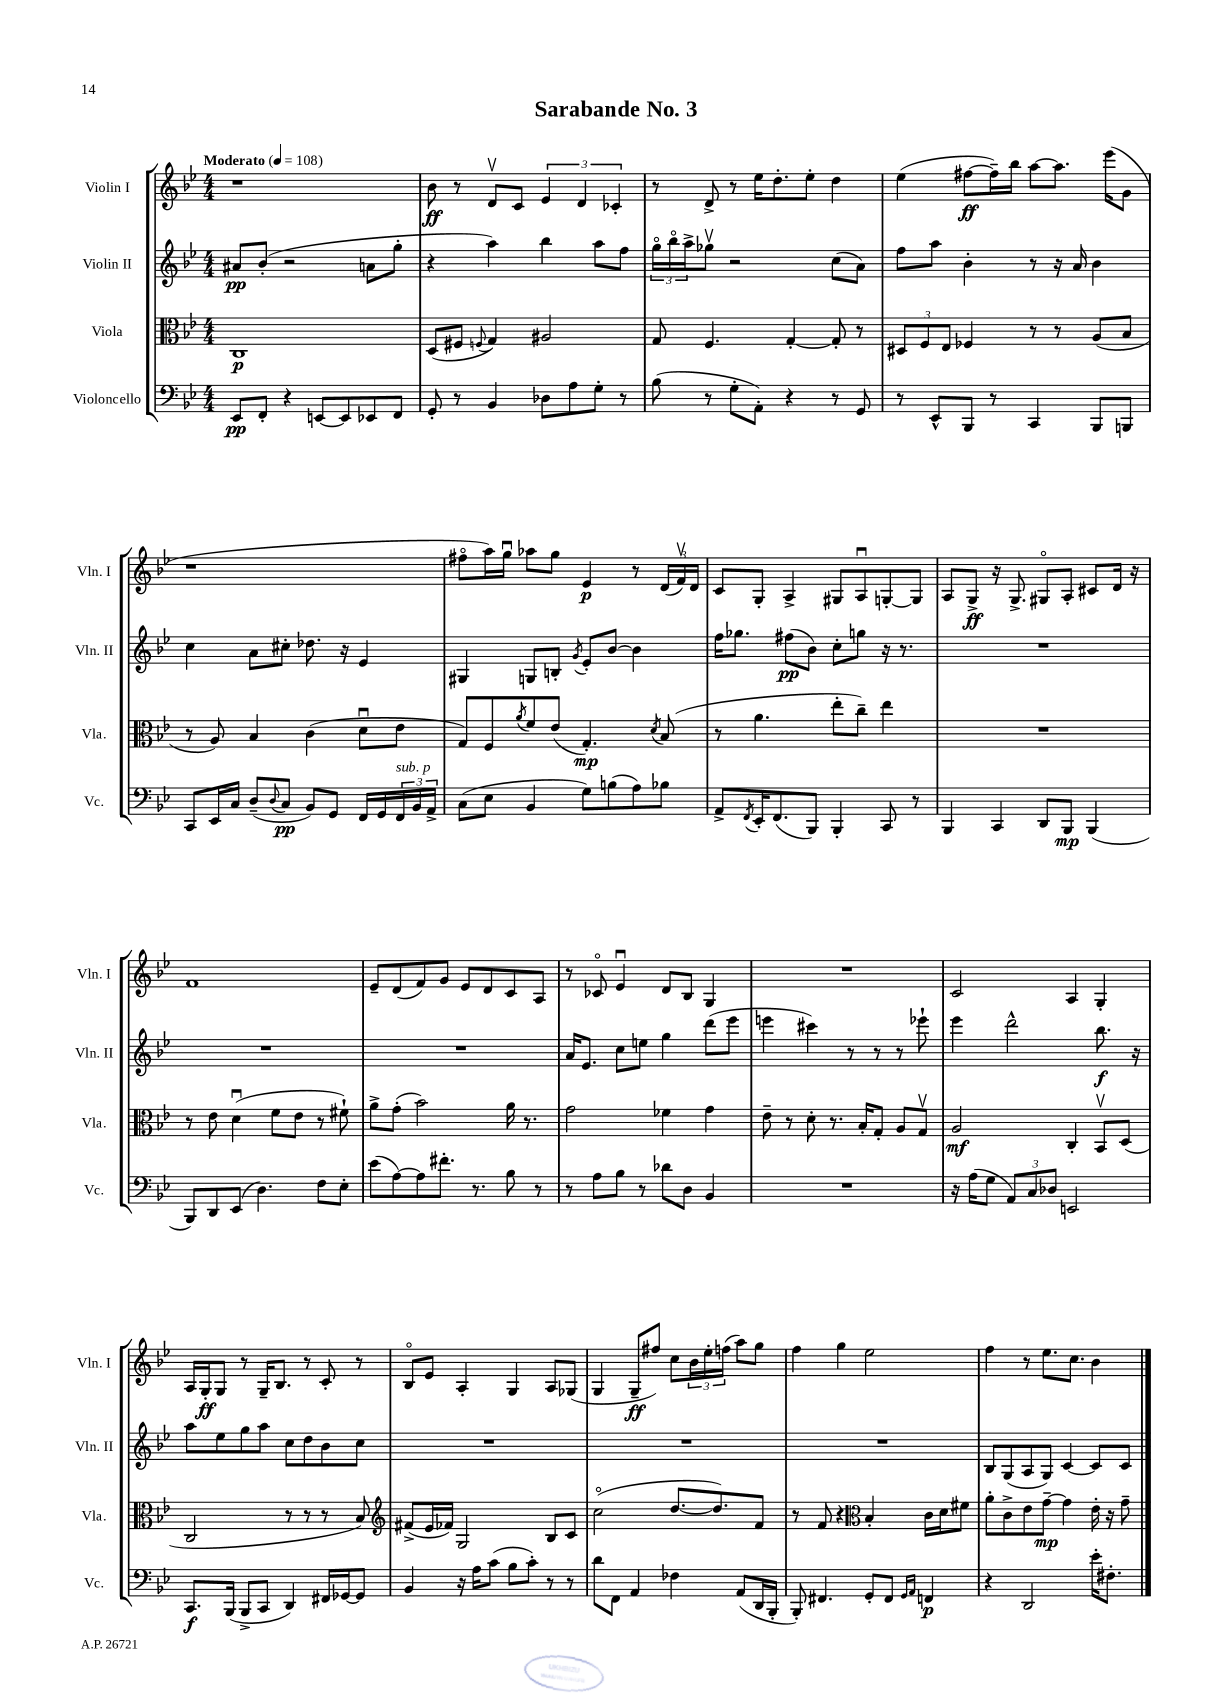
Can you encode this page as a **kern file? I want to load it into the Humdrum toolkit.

**kern	**dynam	**kern	**dynam	**kern	**dynam	**kern	**dynam
*part4	*part4	*part3	*part3	*part2	*part2	*part1	*part1
*staff4	*staff4	*staff3	*staff3	*staff2	*staff2	*staff1	*staff1
*I"Violoncello	*	*I"Viola	*	*I"Violin II	*	*I"Violin I	*
*I'Vc.	*	*I'Vla.	*	*I'Vln. II	*	*I'Vln. I	*
*clefF4	*	*clefC3	*	*clefG2	*	*clefG2	*
*k[b-e-]	*	*k[b-e-]	*	*k[b-e-]	*	*k[b-e-]	*
*M4/4	*	*M4/4	*	*M4/4	*	*M4/4	*
*MM108	*	*MM108	*	*MM108	*	*MM108	*
=1	=1	=1	=1	=1	=1	=1	=1
!	!	!	!	!	!	!LO:TX:a:B:t=Moderato	!
8EE-/L	pp	1C	p	8a#X/L	pp	1r	.
8FF'/J	.	.	.	(8b-'/J	.	.	.
4r	.	.	.	2r	.	.	.
[8EEn/L	.	.	.	.	.	.	.
8EE/]	.	.	.	.	.	.	.
8EE-X/	.	.	.	8an\L	.	.	.
8FF/J	.	.	.	8gg'\J	.	.	.
=2	=2	=2	=2	=2	=2	=2	=2
8GG'/	.	(8D/L	.	4r	.	8b-\	ff
8r	.	8F#X/J	.	.	.	8r	.
.	.	8qqFn/	.	.	.	.	.
4BB-/	.	4G/)	.	4aa\)	.	8dv/L	.
.	.	.	.	.	.	8c/J	.
8D-X\L	.	2A#X/	.	4bb-\	.	6e-/	.
8A\	.	.	.	.	.	.	.
.	.	.	.	.	.	6d/	.
8G'\J	.	.	.	8aa\L	.	.	.
.	.	.	.	.	.	6c-X'/	.
8r	.	.	.	8ff\J	.	.	.
=3	=3	=3	=3	=3	=3	=3	=3
(8B-\	.	8G/	.	24gg\LL	.	8r	.
.	.	.	.	24bb-\	.	.	.
.	.	.	.	24aa^\J	.	.	.
8r	.	4.F/	.	8gg-Xv\J	.	8d^/	.
8G'\L	.	.	.	2r	.	8r	.
8AA'\J)	.	.	.	.	.	16ee-\KL	.
.	.	.	.	.	.	8.dd'\	.
4r	.	[4G'/	.	.	.	.	.
.	.	.	.	.	.	8ee-'\J	.
8r	.	8G'/]	.	(8cc\L	.	4dd\	.
8GG/	.	8r	.	8a\J)	.	.	.
=4	=4	=4	=4	=4	=4	=4	=4
8r	.	12D#X/L	.	8ff\L	.	(4ee-\	.
.	.	12F/	.	.	.	.	.
8EE-^^/L	.	.	.	8aa\J	.	.	.
.	.	12E-/J	.	.	.	.	.
8BBB-/J	.	4F-X/	.	4b-'\	.	[8ff#X\L	ff
8r	.	.	.	.	.	16ff#~\L])	.
.	.	.	.	.	.	16bb-\JJ	.
4CC/	.	8r	.	8r	.	[8aa\L	.
.	.	8r	.	16r	.	8.aa\J]	.
.	.	.	.	16a/	.	.	.
8BBB-/L	.	(8A/L	.	4b-\	.	.	.
.	.	.	.	.	.	(16eee-\KL	.
8BBBn/J	.	8B-/J	.	.	.	8g\J	.
!!LO:LB:g=z
=5	=5	=5	=5	=5	=5	=5	=5
8CC/L	.	8r	.	4cc\	.	1r	.
16EE-/L	.	8A/)	.	.	.	.	.
16C/JJ	.	.	.	.	.	.	.
(8D~/L	.	4B-/	.	8a\L	.	.	.
8qqD/	.	.	.	.	.	.	.
8C/J	pp	.	.	8cc#X'\J	.	.	.
8BB-/L)	.	(4c\	.	8.dd-X\	.	.	.
8GG/J	.	.	.	.	.	.	.
.	.	.	.	16r	.	.	.
16FF/LL	.	8du\L	.	4e-/	.	.	.
16GG/	.	.	.	.	.	.	.
!LO:TX:a:i:t=sub. p	!	!	!	!	!	!	!
24FF/	.	8e-\J	.	.	.	.	.
24BB-/	.	.	.	.	.	.	.
24AA^/JJ	.	.	.	.	.	.	.
=6	=6	=6	=6	=6	=6	=6	=6
(8C\L	.	8G/L)	.	4G#X/	.	8ff#X\L	.
8E-\J	.	8F/	.	.	.	16aa\L)	.
.	.	.	.	.	.	16ggu\JJ	.
.	.	8qa/	.	.	.	.	.
4BB-/	.	8f/	.	8Gn/L	.	8aa-X\L	.
.	.	(8e-/J	.	8Bn'/J	.	8gg\J	.
.	.	.	.	8qg/	.	.	.
8G\L)	.	4.G'/)	mp	8e-'/L	.	4e-/	p
(8Bn\	.	.	.	[8b-/J	.	.	.
8A\)	.	.	.	4b-\]	.	8r	.
.	.	8qd/	.	.	.	.	.
8B-X\J	.	(8B-/	.	.	.	(24d/LL	.
.	.	.	.	.	.	24fv/)	.
.	.	.	.	.	.	24d/JJ	.
=7	=7	=7	=7	=7	=7	=7	=7
8AA^/L	.	8r	.	16ff\KL	.	8c/L	.
.	.	.	.	8.gg-X\J	.	.	.
8qFF/	.	.	.	.	.	.	.
16EE-'/K	.	4.a\	.	.	.	8G'/J	.
(8.FF/	.	.	.	.	.	.	.
.	.	.	.	(8ff#X\L	pp	4A^/	.
8BBB-/J)	.	.	.	8b-\J)	.	.	.
4BBB-'/	.	8ee-'\L	.	8cc'\L	.	8G#X/L	.
.	.	8cc~\J)	.	8ggn\J	.	8Au/	.
8CC/	.	4ee-\	.	16r	.	[8Gn'/	.
.	.	.	.	8.r	.	.	.
8r	.	.	.	.	.	8G/J]	.
=8	=8	=8	=8	=8	=8	=8	=8
4BBB-/	.	1r	.	1r	.	8A/L	.
.	.	.	.	.	.	8G^/J	ff
4CC/	.	.	.	.	.	16r	.
.	.	.	.	.	.	8.G^/	.
8DD/L	.	.	.	.	.	8G#X/L	.
8BBB-/J	mp	.	.	.	.	8A'/J	.
(4BBB-/	.	.	.	.	.	8c#X/L	.
.	.	.	.	.	.	16d/Jk	.
.	.	.	.	.	.	16r	.
!!LO:LB:g=z
=9	=9	=9	=9	=9	=9	=9	=9
8BBB-/L)	.	8r	.	1r	.	1f	.
8DD/	.	8e-\	.	.	.	.	.
(8EE-/J	.	(4du\	.	.	.	.	.
4.D\)	.	.	.	.	.	.	.
.	.	8f\L	.	.	.	.	.
.	.	8e-\J	.	.	.	.	.
8F\L	.	8r	.	.	.	.	.
8E-'\J	.	8f#X`\)	.	.	.	.	.
=10	=10	=10	=10	=10	=10	=10	=10
(8e-\L	.	8a^\L	.	1r	.	8e-~/L	.
[8A\)	.	(8g'\J	.	.	.	(8d/	.
8A\]	.	2b-\)	.	.	.	8f/)	.
8.f#X'\J	.	.	.	.	.	8g/J	.
.	.	.	.	.	.	8e-/L	.
8.r	.	.	.	.	.	.	.
.	.	.	.	.	.	8d/	.
8B-\	.	16a\	.	.	.	8c/	.
.	.	8.r	.	.	.	.	.
8r	.	.	.	.	.	8A/J	.
=11	=11	=11	=11	=11	=11	=11	=11
8r	.	2g\	.	16a/KL	.	8r	.
.	.	.	.	8.e-/J	.	.	.
8A\L	.	.	.	.	.	8c-X/	.
8B-\J	.	.	.	8cc\L	.	4e-u/	.
8r	.	.	.	8een\J	.	.	.
8d-X\L	.	4f-X\	.	4gg\	.	8d/L	.
8D\J	.	.	.	.	.	8B-/J	.
4BB-/	.	4g\	.	(8ddd\L	.	4G/	.
.	.	.	.	8eee-\J	.	.	.
=12	=12	=12	=12	=12	=12	=12	=12
1r	.	8e-~\	.	4eeen\	.	1r	.
.	.	8r	.	.	.	.	.
.	.	8d'\	.	4ccc#X\)	.	.	.
.	.	8.r	.	.	.	.	.
.	.	.	.	8r	.	.	.
.	.	16B-'/KL	.	.	.	.	.
.	.	8G'/J	.	8r	.	.	.
.	.	8A/L	.	8r	.	.	.
.	.	8Gv/J	.	8eee-X`\	.	.	.
=13	=13	=13	=13	=13	=13	=13	=13
16r	.	2A/	mf	4eee-\	.	2c/	.
(16A\KL	.	.	.	.	.	.	.
8G\J	.	.	.	.	.	.	.
12AA/L)	.	.	.	2ddd^^\	.	.	.
12C/	.	.	.	.	.	.	.
12D-X/J	.	.	.	.	.	.	.
2EEn/	.	4C'/	.	.	.	4A/	.
.	.	8BB-v/L	.	8.bb-\	f	4G'/	.
.	.	(8D/J	.	.	.	.	.
.	.	.	.	16r	.	.	.
!!LO:LB:g=z
=14	=14	=14	=14	=14	=14	=14	=14
8.CC/L	f	2C/	.	8aa\L	.	16A/LL	.
.	.	.	.	.	.	16G'/J	ff
.	.	.	.	8ee-\	.	8G/J	.
(16BBB-/Jk	.	.	.	.	.	.	.
8BBB-^/L	.	.	.	8gg\	.	8r	.
8CC/J	.	.	.	8aa\J	.	16G~/KL	.
.	.	.	.	.	.	8.B-/J	.
4DD/)	.	8r	.	8cc\L	.	.	.
.	.	8r	.	8dd\	.	8r	.
16FF#X/LL	.	8r	.	8b-\	.	8c'/	.
[16GG-X/J	.	.	.	.	.	.	.
8GG-/J]	.	8B-/)	.	8cc\J	.	8r	.
=15	=15	=15	=15	=15	=15	=15	=15
*	*	*clefG2	*	*	*	*	*
4BB-/	.	(8f#X^/L	.	1r	.	8B-/L	.
.	.	16e-/L	.	.	.	8e-/J	.
.	.	16f-X/JJ)	.	.	.	.	.
16r	.	2G/	.	.	.	4A'/	.
16A\KL	.	.	.	.	.	.	.
(8c\J	.	.	.	.	.	.	.
8B-\L	.	.	.	.	.	4G/	.
8c'\J)	.	.	.	.	.	.	.
8r	.	8B-/L	.	.	.	8A/L	.
8r	.	8c/J	.	.	.	(8G-X/J	.
=16	=16	=16	=16	=16	=16	=16	=16
8d\L	.	(2cc\	.	1r	.	4G/	.
8FF\J	.	.	.	.	.	.	.
4AA/	.	.	.	.	.	8G~/L	ff
.	.	.	.	.	.	8ff#X/J)	.
4F-X\	.	[8.dd/L	.	.	.	8cc\L	.
.	.	.	.	.	.	24b-\L	.
.	.	.	.	.	.	24ee-'\	.
.	.	8.dd/])	.	.	.	.	.
.	.	.	.	.	.	(24ffn\JJ	.
(8AA/L	.	.	.	.	.	8aa\L)	.
16DD/L	.	8f/J	.	.	.	8gg\J	.
16BBB-'/JJ	.	.	.	.	.	.	.
=17	=17	=17	=17	=17	=17	=17	=17
8BBB-'/)	.	8r	.	1r	.	4ff\	.
4.FF#X/	.	8f/	.	.	.	.	.
.	.	4r	.	.	.	4gg\	.
*	*	*clefC3	*	*	*	*	*
8GG'/L	.	4B-'/	.	.	.	2ee-\	.
8FF#/J	.	.	.	.	.	.	.
16qqGG/LL	.	.	.	.	.	.	.
16qqAA/JJ	.	.	.	.	.	.	.
4FFn/	p	16c\LL	.	.	.	.	.
.	.	16d\J	.	.	.	.	.
.	.	8f#X\J	.	.	.	.	.
=18	=18	=18	=18	=18	=18	=18	=18
4r	.	8a'\L	.	8B-/L	.	4ff\	.
.	.	8c^\	.	(8G/	.	.	.
2DD/	.	8e-\	.	8A/	.	8r	.
.	.	[8g~\J	mp	8G/J)	.	8.ee-\L	.
.	.	4g\]	.	[4c/	.	.	.
.	.	.	.	.	.	8.cc\J	.
16e-'\KL	.	16e-'\	.	8c/L]	.	4b-\	.
8.F#X'\J	.	16r	.	.	.	.	.
.	.	8g~\	.	8c/J	.	.	.
==	==	==	==	==	==	==	==
*-	*-	*-	*-	*-	*-	*-	*-
